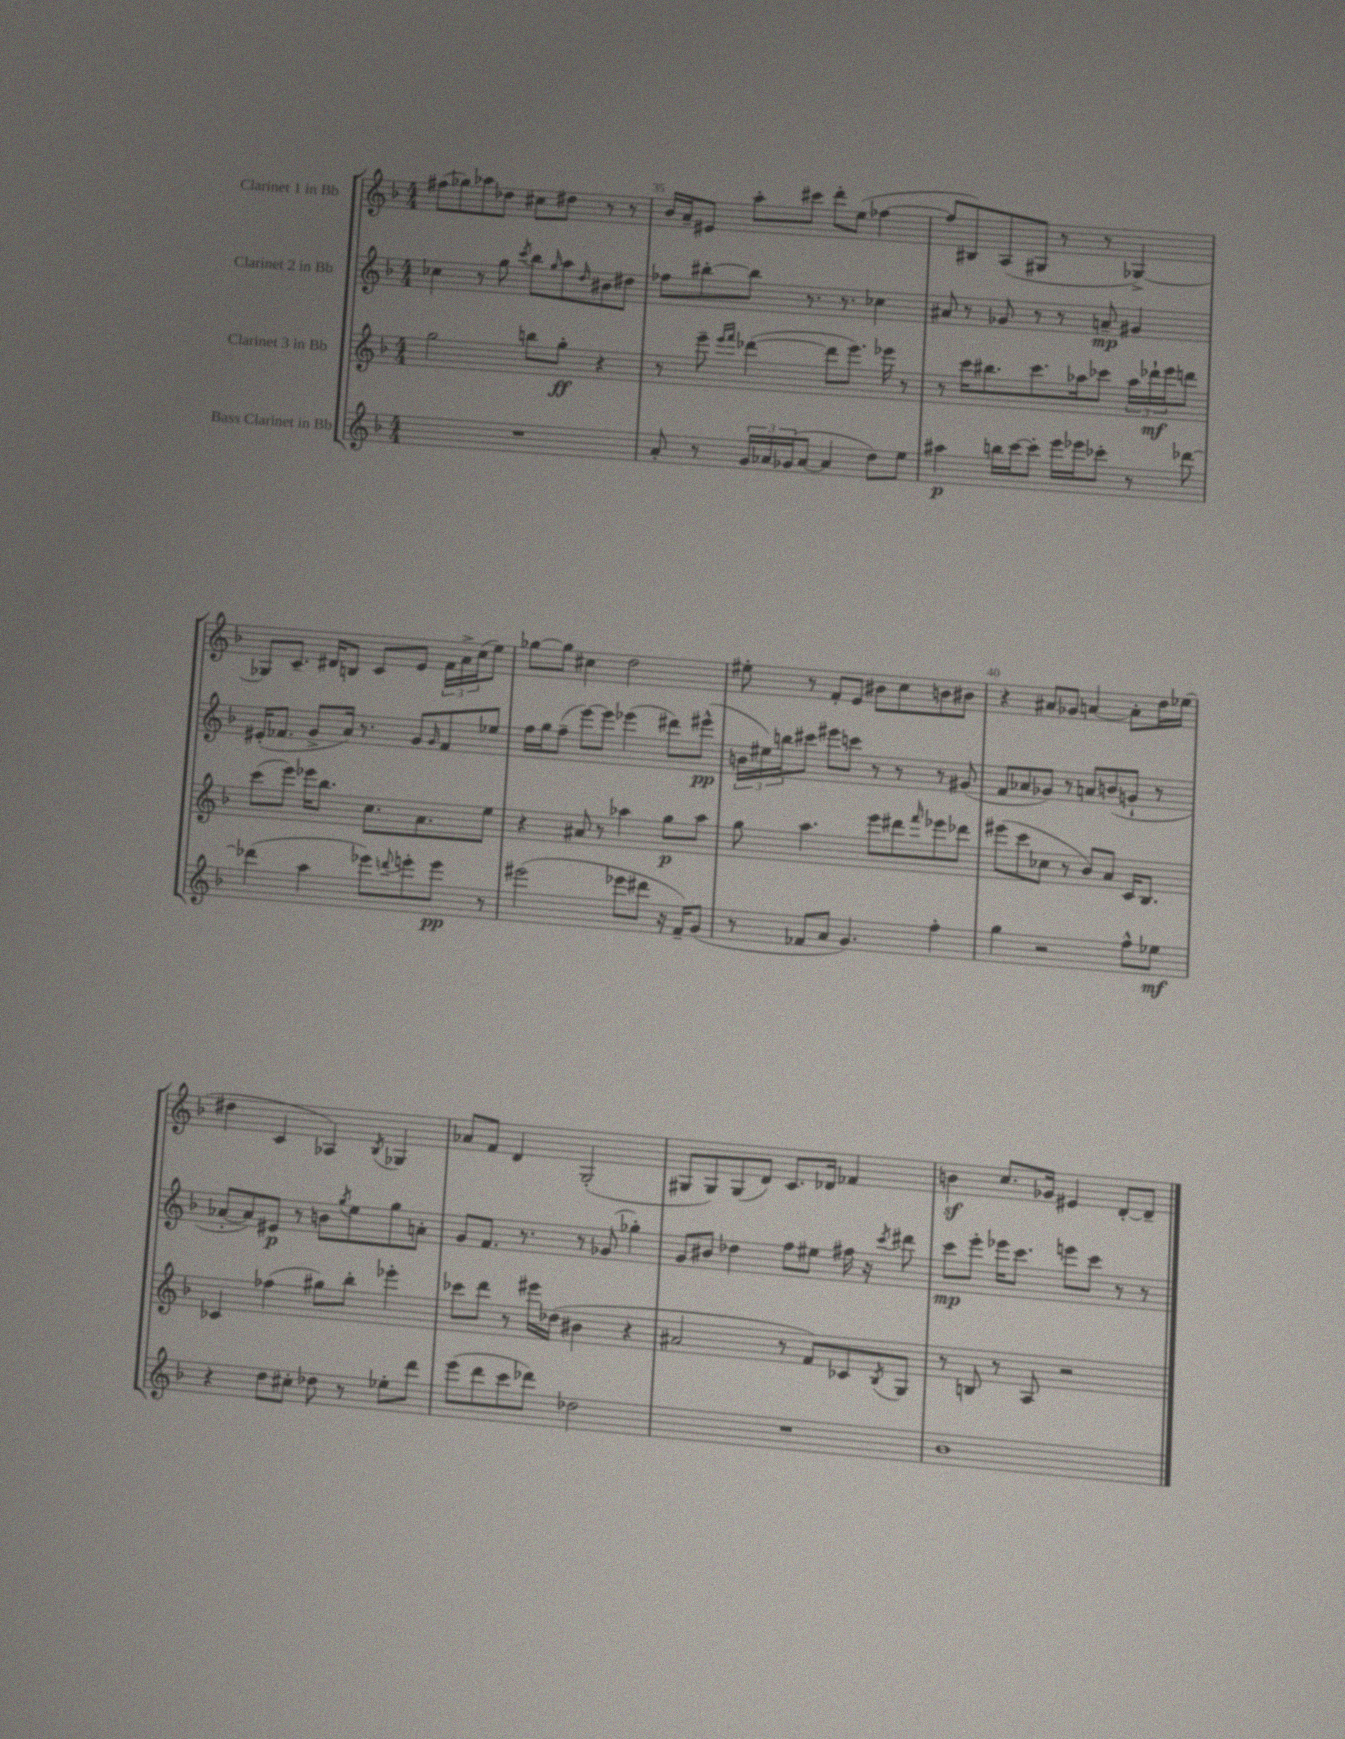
<<
\new StaffGroup <<
\new Staff = "s0" \with { instrumentName = "Clarinet 1 in Bb" } {
    \clef treble \key f \major \numericTimeSignature \time 4/4
    fis''8( ges''8) aes''8 des''8 cis''8 dis''8 r8 r8 |
    bes'16 a'16-- eis'8 a''8-. cis'''8 d'''8-. e''8( fes''4~ |
    fes''8 bis8) a8( gis8 r8 r8 ges4~->) |
    ges8 c'8.-- dis'16 b8 c'8 e'8 \tuplet 3/2 { f'16 a'16-> c''16( } e''8) |
    ges''8~ ges''8 cis''4 d''2 |
    eis''8-. r8 f'8-. e'8 bis'8 c''8 b'8 bis'8 |
    r4 ais'8 ges'8 a'4~ a'8-. d''16 ees''16( |
    dis''4 c'4 aes4) \acciaccatura { bes8 } ges4 |
    aes'8 f'8 d'4 g2-.( |
    gis8 gis8) gis8( d'8) c'8. des'16 fes'4 |
    b'4\sf c''8. ges'16 eis'4 d'8~-. d'8-- \bar "|." |
}
\new Staff = "s1" \with { instrumentName = "Clarinet 2 in Bb" } {
    \clef treble \key f \major \numericTimeSignature \time 4/4
    ces''4 r8 g''8 \acciaccatura { c'''8 } bes''8 \grace { g''16 } a''8 \grace { d''16 } bis'8 dis''8 |
    fes''8 bis''8~-. bis''8 r8. r8. ces''4 |
    ais'8 r8 ges'8 r8 r8 a'8--\mp gis'4 |
    eis'16-.( fes'8. g'8-> a'16) r8. g'8 \grace { g'16 } fes'8 ees''8 |
    f''16 g''16 f''8--( e'''8~) e'''8 ees'''4( dis'''8) eis'''8-^\pp( |
    \tuplet 3/2 { b'16 eis''16) b''16 } cis'''8 eis'''8 c'''8 r8 r8 r8 gis'8( |
    f'8 aes'8 ges'8) r8 a'8 b'8( g'8-! r8 |
    aes'8~-. aes'8) eis'8\p r8 b'8 \acciaccatura { g''8 } e''8 g''8 a'8-. |
    g'8 f'8. r8. r8 ges'8( ges''4-.) |
    g'8 bis'8 des''4 f''8 eis''8 fis''16 r16 \acciaccatura { c'''8 } dis'''8 |
    c'''8\mp e'''8-. ees'''16 c'''8. e'''8 c'''8 r8 r8 \bar "|." |
}
\new Staff = "s2" \with { instrumentName = "Clarinet 3 in Bb" } {
    \clef treble \key f \major \numericTimeSignature \time 4/4
    g''2 b''8 g''8-.\ff r4 |
    r8 e'''8-- \grace { e'''16 f'''16 } des'''4~( des'''8 e'''8.) ees'''16 r8 |
    r8 c'''16 bis''8. c'''8. aes''16 ces'''8 \tuplet 3/2 { aes''16 des'''16-!\mf e'''16 } d'''8 |
    c'''8( e'''8) ees'''16 bes''8. c''8. a'8. e''8 |
    r4 ais'8 r8 aes''4 g''8\p aes''8 |
    g''8 a''4. e'''8 dis'''8 \grace { f'''16 } ees'''8 des'''8 |
    eis'''8( c'''8 ces''8 r8 bes'8) a'8 c'16 bes8. |
    ces'4 fes''4( gis''8) bes''8-. ees'''4-. |
    ces'''8 d'''8 r8 eis'''16 des''16( bis'4 r4 |
    ais'2 r8 f'8) ces'8 \acciaccatura { bes8 } g8 |
    r8 b8 r8 a8 r2 \bar "|." |
}
\new Staff = "s3" \with { instrumentName = "Bass Clarinet in Bb" } {
    \clef treble \key f \major \numericTimeSignature \time 4/4
    R1 |
    a'8-. r8 \tuplet 3/2 { g'16 aes'16 ges'16( } aes'8~ aes'4 d''8) e''8 |
    ais''4\p b''16 c'''16~ c'''8-. e'''16 ees'''16 ces'''8-. r8 des'''8~ |
    des'''4( a''4 ees'''8) \appoggiatura { d'''8 } e'''8-. e'''8\pp r8 |
    eis'''2( ees'''8 dis'''8 r16 f'16--) g'8( |
    r8 fes'8 a'8 g'4.) f''4-. |
    g''4 r2 f''8-^ ees''8\mf |
    r4 d''8 cis''8-. des''8 r8 ees''8-. d'''8 |
    e'''8( d'''8 c'''8 des'''8) des''2 |
    R1 |
    bes'1 \bar "|." |
}
>>
>>
\layout { \context { \Score currentBarNumber = #34 \override BarNumber.break-visibility = ##(#f #t #t) barNumberVisibility = #(every-nth-bar-number-visible 5) } }
